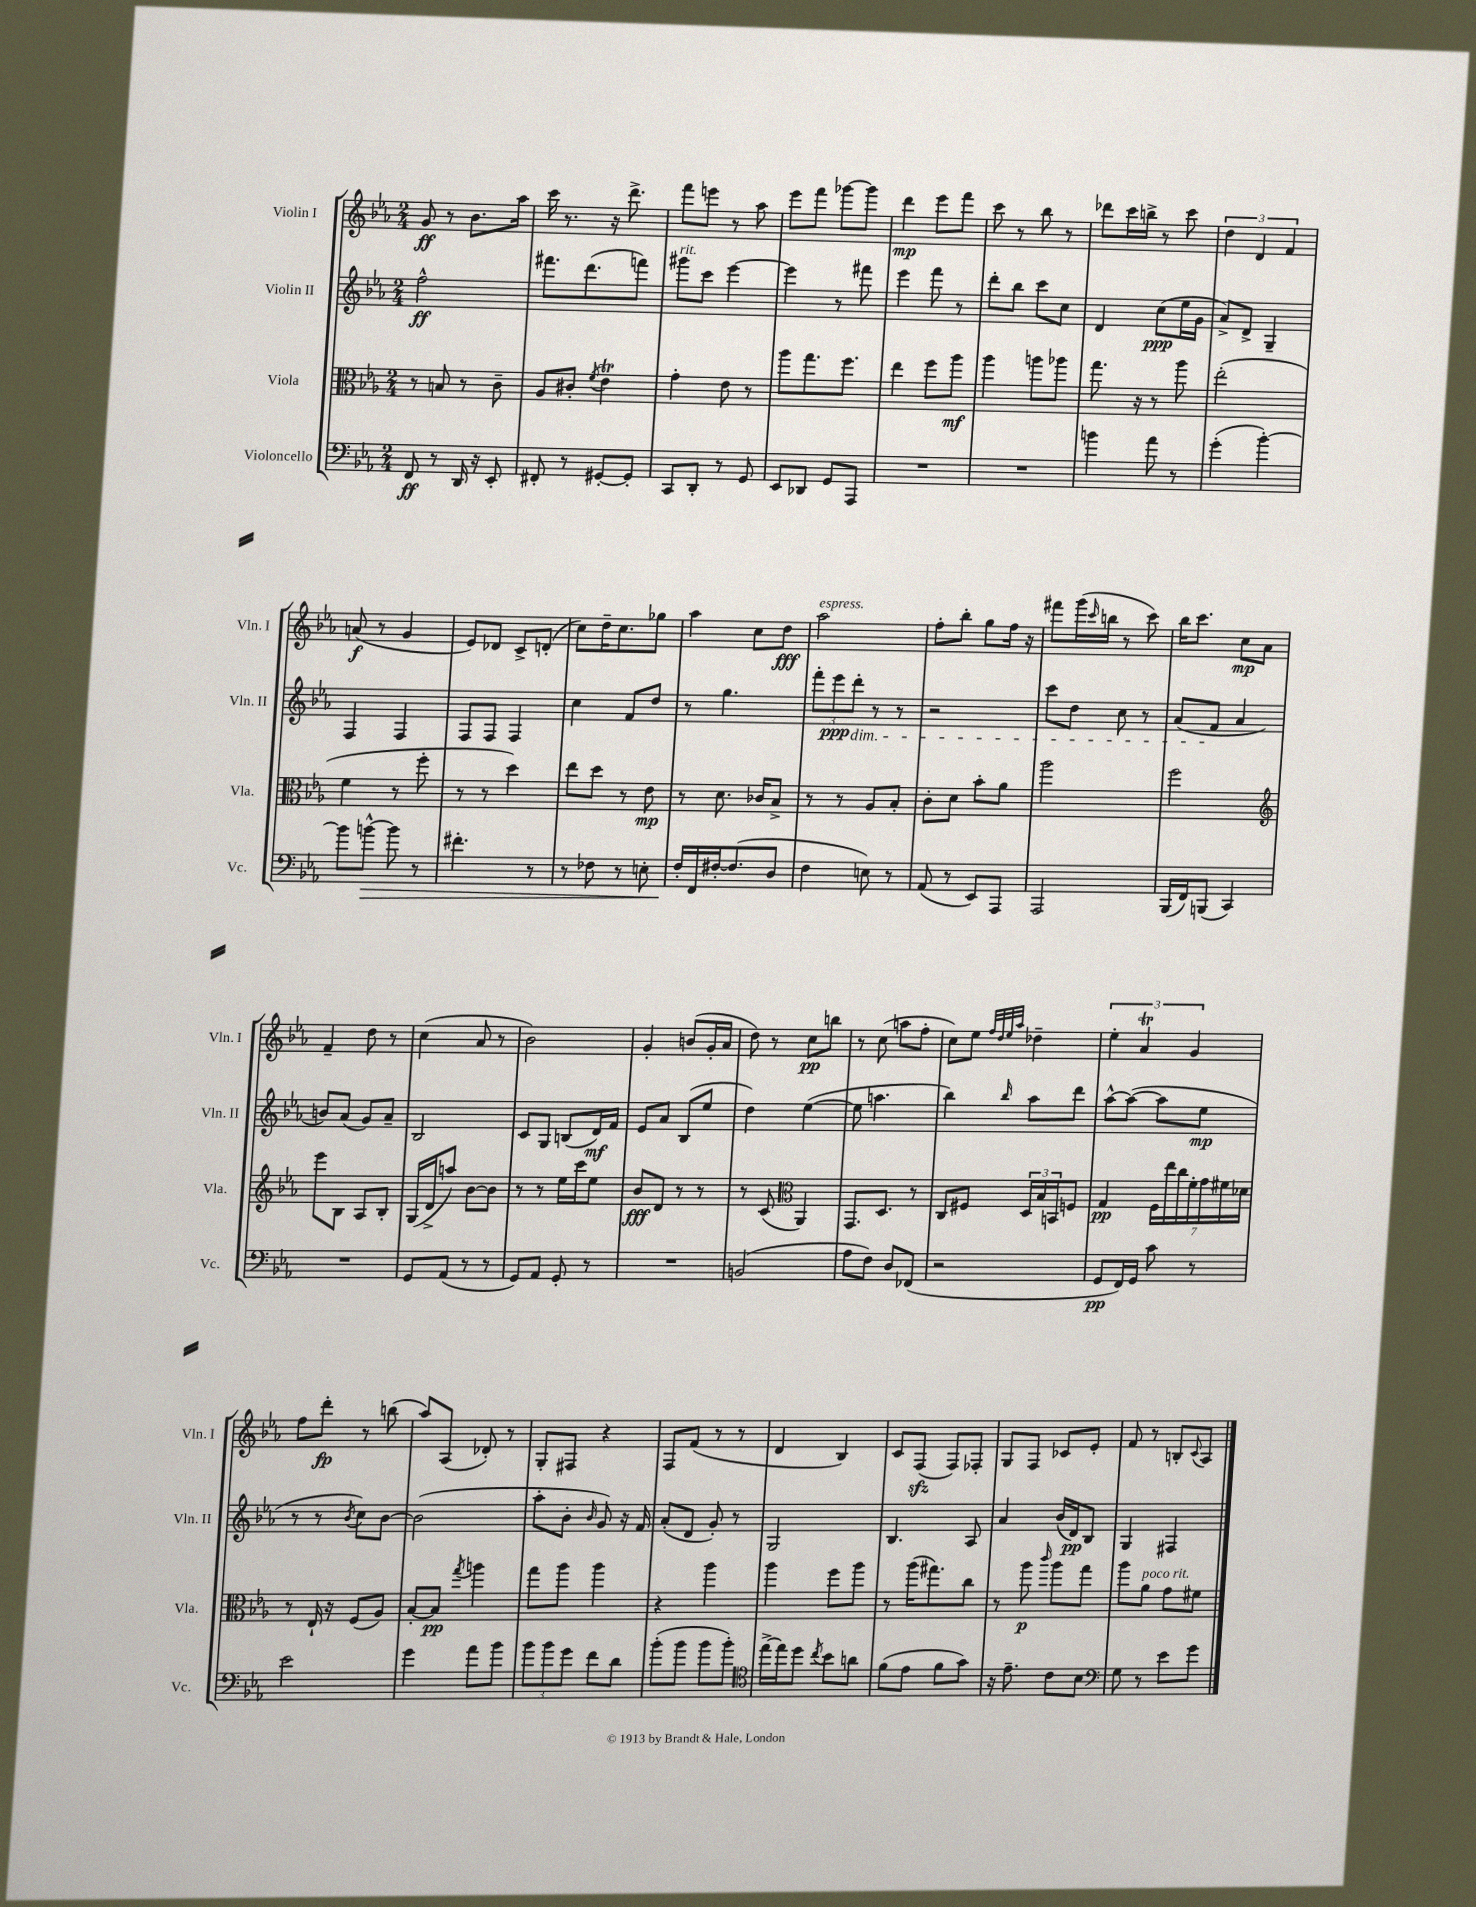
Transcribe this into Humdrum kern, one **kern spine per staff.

**kern	**dynam	**kern	**dynam	**kern	**dynam	**kern	**dynam
*part4	*part4	*part3	*part3	*part2	*part2	*part1	*part1
*staff4	*staff4	*staff3	*staff3	*staff2	*staff2	*staff1	*staff1
*I"Violoncello	*	*I"Viola	*	*I"Violin II	*	*I"Violin I	*
*I'Vc.	*	*I'Vla.	*	*I'Vln. II	*	*I'Vln. I	*
*clefF4	*	*clefC3	*	*clefG2	*	*clefG2	*
*k[b-e-a-]	*	*k[b-e-a-]	*	*k[b-e-a-]	*	*k[b-e-a-]	*
*M2/4	*	*M2/4	*	*M2/4	*	*M2/4	*
=1	=1	=1	=1	=1	=1	=1	=1
8FF/	ff	8r	.	2ff^^\	ff	8g/	ff
8r	.	8Bn/	.	.	.	8r	.
16DD/	.	8r	.	.	.	8.b-\L	.
16r	.	.	.	.	.	.	.
8EE-'/	.	8c~\	.	.	.	.	.
.	.	.	.	.	.	16aa-\Jk	.
=2	=2	=2	=2	=2	=2	=2	=2
8FF#X'/	.	8A-/L	.	8.fff#X\L	.	16ccc\	.
.	.	.	.	.	.	8.r	.
8r	.	8c#X'/J	.	.	.	.	.
.	.	.	.	(8.ddd\	.	.	.
.	.	8qf/	.	.	.	.	.
[8GG#X'/L	.	4e-T\	.	.	.	16r	.
.	.	.	.	.	.	8.ddd^\	.
8GG#'/J]	.	.	.	8fffn\J)	.	.	.
=3	=3	=3	=3	=3	=3	=3	=3
!	!	!	!	!LO:TX:a:i:t=rit.	!	!	!
8CC/L	.	4g'\	.	8ggg#X\L	.	8fff\L	.
8DD'/J	.	.	.	8ccc\J	.	8eeen\J	.
8r	.	8e-\	.	[4eee-\	.	8r	.
8GG/	.	8r	.	.	.	8aa-\	.
=4	=4	=4	=4	=4	=4	=4	=4
8EE-/L	.	8aa-\L	.	4eee-\]	.	8eee-\L	.
8DD-X/J	.	8.gg\	.	.	.	8fff\J	.
8GG/L	.	.	.	8r	.	[8ggg-X\L	.
.	.	8.ff\J	.	.	.	.	.
8AAA-/J	.	.	.	8fff#X\	.	8ggg-\J]	.
=5	=5	=5	=5	=5	=5	=5	=5
2r	.	4ee-\	.	4eee-\	.	4ddd\	mp
.	.	8ff\L	.	8fff\	.	8eee-\L	.
.	.	8aa-\J	mf	8r	.	8fff\J	.
=6	=6	=6	=6	=6	=6	=6	=6
2r	.	4aa-\	.	8ddd'\L	.	8ccc\	.
.	.	.	.	8bb-\J	.	8r	.
.	.	8aan\L	.	8ccc\L	.	8bb-\	.
.	.	8aa-X\J	.	8cc\J	.	8r	.
=7	=7	=7	=7	=7	=7	=7	=7
4bn\	.	8.gg\	.	4d/	.	8ddd-X\L	.
.	.	.	.	.	.	16ccc\L	.
.	.	16r	.	.	.	16bbn^\JJ	.
8a-\	.	8r	.	(8cc\L	ppp	8r	.
8r	.	8aa-\	.	16ee-\L	.	8ccc\	.
.	.	.	.	16g\JJ	.	.	.
=8	=8	=8	=8	=8	=8	=8	=8
(4g'\	.	(2ee-'\	.	8a-^/L)	.	6dd\	.
.	.	.	.	8d^/J	.	.	.
.	.	.	.	.	.	6d/	.
[4b-'\)	.	.	.	4G~/	.	.	.
.	.	.	.	.	.	6f/	.
!!LO:LB:g=z
=9	=9	=9	=9	=9	=9	=9	=9
8b-\L]	.	4f\	.	4F/	.	(8an/	f
!	!LO:HP:b	!	!	!	!	!	!
[8bn^^\J	>	.	.	.	.	8r	.
8b\]	.	8r	.	4F/	.	4g/	.
8r	.	8ff'\	.	.	.	.	.
=10	=10	=10	=10	=10	=10	=10	=10
4.f#X'\	.	8r	.	8F/L	.	8e-/L)	.
.	.	8r	.	8F/J	.	8d-X/J	.
.	.	4dd\)	.	4F/	.	8c^/L	.
8r	.	.	.	.	.	(8dn'/J	.
=11	=11	=11	=11	=11	=11	=11	=11
8r	.	8ee-\L	.	4cc\	.	8cc\L)	.
8F-X\	.	8dd\J	.	.	.	16dd~\K	.
.	.	.	.	.	.	8.cc\	.
8r	.	8r	.	8f/L	.	.	.
8En'\	.	8e-\	mp	8dd/J	.	8gg-X\J	.
=12	=12	=12	=12	=12	=12	=12	=12
16F'/LL	.	8r	.	8r	.	4aa-\	.
16FF/	]	.	.	.	.	.	.
[16F#X'/J	.	8.d\	.	4.gg\	.	.	.
(8.F#/]	.	.	.	.	.	.	.
.	.	.	.	.	.	8cc\L	.
.	.	16c-X/KL	.	.	.	.	.
8D/J	.	8B-^/J	.	.	.	8dd\J	fff
=13	=13	=13	=13	=13	=13	=13	=13
!	!	!	!	!	!	!LO:TX:a:i:t=espress.	!
4F\	.	8r	.	12fff'\L	.	2aa-\	.
.	.	.	.	12eee-\	ppp	.	.
.	.	8r	.	.	.	.	.
!	!	!	!	!LO:TX:b:i:t=dim.	!	!	!
.	.	.	.	12ddd'\J	.	.	.
8En\)	.	8A-/L	.	8r	.	.	.
8r	.	8B-'/J	.	8r	.	.	.
=14	=14	=14	=14	=14	=14	=14	=14
(8AA-/	.	8c'\L	.	2r	.	8ff'\L	.
8r	.	8d\J	.	.	.	8bb-'\J	.
8EE-/L)	.	8b-'\L	.	.	.	8gg\L	.
8AAA-/J	.	8a-\J	.	.	.	16ff\Jk	.
.	.	.	.	.	.	16r	.
=15	=15	=15	=15	=15	=15	=15	=15
2AAA-/	.	2aa-\	.	8ccc\L	.	8fff#X\L	.
.	.	.	.	8dd\J	.	(16ggg\L	.
.	.	.	.	.	.	16qqccc/	.
.	.	.	.	.	.	16bbn\JJ	.
.	.	.	.	8cc\	.	8r	.
.	.	.	.	8r	.	8ccc\)	.
=16	=16	=16	=16	=16	=16	=16	=16
(16BBB-/LL	.	2ff\	.	(8a-/L	.	16bb-\KL	.
16FF/J)	.	.	.	.	.	8.ccc\J	.
(8BBBn/J	.	.	.	8f/J	.	.	.
4CC/)	.	.	.	4a-/	.	8cc\L	mp
.	.	.	.	.	.	8a-\J	.
!!LO:LB:g=z
=17	=17	=17	=17	=17	=17	=17	=17
*	*	*clefG2	*	*	*	*	*
2r	.	8eee-\L	.	8bn/L)	.	4f~/	.
.	.	8B-\J	.	(8a-/J	.	.	.
.	.	8A-/L	.	8g/L)	.	8dd\	.
.	.	8B-'/J	.	8a-~/J	.	8r	.
=18	=18	=18	=18	=18	=18	=18	=18
8GG/L	.	(16G/LL	.	2B-/	.	(4cc\	.
.	.	16d^/J	.	.	.	.	.
(8AA-/J	.	8aan/J)	.	.	.	.	.
8r	.	[8b-\L	.	.	.	8a-/	.
8r	.	8b-\J]	.	.	.	8r	.
=19	=19	=19	=19	=19	=19	=19	=19
8GG/L)	.	8r	.	8c/L	.	2b-\)	.
8AA-/J	.	8r	.	8G/J	.	.	.
8GG'/	.	16ee-\LL	.	(8Bn/L	.	.	.
.	.	16ccc\J	.	.	.	.	.
8r	.	8ee-\J	.	16d/L)	mf	.	.
.	.	.	.	16f/JJ	.	.	.
=20	=20	=20	=20	=20	=20	=20	=20
2r	.	8b-/L	fff	8e-/L	.	4g'/	.
.	.	8d/J	.	8a-/J	.	.	.
.	.	8r	.	(8B-/L	.	(8bn/L	.
.	.	8r	.	8ee-/J	.	16g'/L	.
.	.	.	.	.	.	16a-/JJ	.
=21	=21	=21	=21	=21	=21	=21	=21
(2BBn/	.	8r	.	4dd\)	.	8dd\)	.
.	.	(8c/	.	.	.	8r	.
*	*	*clefC3	*	*	*	*	*
.	.	4AA-/)	.	([4ee-\	.	8cc\L	pp
.	.	.	.	.	.	8bbn\J	.
=22	=22	=22	=22	=22	=22	=22	=22
8A-\L	.	8.GG/L	.	8ee-\]	.	8r	.
8F\J)	.	.	.	4.aan\	.	(8cc\	.
.	.	8.D/J	.	.	.	.	.
8D/L	.	.	.	.	.	8aan\L	.
(8FF-X/J	.	8r	.	.	.	8ff'\J	.
=23	=23	=23	=23	=23	=23	=23	=23
2r	.	8C/L	.	4bb-\)	.	8cc\L)	.
.	.	8F#X/J	.	.	.	8ee-\J	.
.	.	.	.	.	.	32qqff/LLL	.
.	.	.	.	.	.	32qqdd/	.
.	.	.	.	.	.	32qqee-/	.
.	.	.	.	16qqbb-/	.	32qqaa-/JJJ	.
.	.	24D/LL	.	8aa-\L	.	4dd-X~\	.
.	.	24B-/	.	.	.	.	.
.	.	24BBn/J	.	.	.	.	.
.	.	8Fn/J	.	8ddd\J	.	.	.
=24	=24	=24	=24	=24	=24	=24	=24
8GG/L	pp	4G/	pp	[8aa-^^\L	.	6ee-'\	.
16FF/L)	.	.	.	(8aa-\J_	.	.	.
.	.	.	.	.	.	6a-T/	.
16GG/JJ	.	.	.	.	.	.	.
8c\	.	28F\LL	.	8aa-\L]	.	.	.
.	.	28ee-\	.	.	.	.	.
.	.	28cc\	.	.	.	.	.
.	.	.	.	.	.	6g/	.
.	.	28f'\	.	.	.	.	.
8r	.	.	.	8ee-\J	mp	.	.
.	.	28g\	.	.	.	.	.
.	.	28f#X\	.	.	.	.	.
.	.	28d-X\JJ	.	.	.	.	.
!!LO:LB:g=z
=25	=25	=25	=25	=25	=25	=25	=25
2e-\	.	8r	.	8r	.	8ff\L	.
.	.	16E-`/	.	8r	.	8ddd'\J	fp
.	.	16r	.	.	.	.	.
.	.	.	.	8qb-/	.	.	.
.	.	(8F/L	.	8cc\L)	.	8r	.
.	.	8A-/J)	.	[8b-\J	.	(8bbn\	.
=26	=26	=26	=26	=26	=26	=26	=26
4g\	.	[8B-'/L	.	(2b-\]	.	8aa-/L)	.
.	.	8B-/J]	pp	.	.	(8A-/J	.
.	.	8qgg/	.	.	.	.	.
8a-\L	.	4aan\	.	.	.	8d-X'/)	.
8b-\J	.	.	.	.	.	8r	.
=27	=27	=27	=27	=27	=27	=27	=27
12b-\L	.	8gg\L	.	8aa-'\L	.	8G'/L	.
12b-\	.	.	.	.	.	.	.
.	.	8aa-\J	.	8b-'\J	.	8F#X/J	.
12g\J	.	.	.	.	.	.	.
.	.	.	.	16qqb-/	.	.	.
8f\L	.	4aa-\	.	8g/)	.	4r	.
8d\J	.	.	.	16r	.	.	.
.	.	.	.	16f/	.	.	.
=28	=28	=28	=28	=28	=28	=28	=28
(8b-'\L	.	4r	.	(8a-'/L	.	8F/L	.
8b-\J	.	.	.	8d/J	.	(8f/J	.
8b-\L	.	4aa-\	.	8g'/)	.	8r	.
8b-'\J)	.	.	.	8r	.	8r	.
=29	=29	=29	=29	=29	=29	=29	=29
*clefC4	*	*	*	*	*	*	*
[16ee-^\LL	.	4aa-\	.	2G/	.	4d/	.
16ee-\J]	.	.	.	.	.	.	.
8dd\J	.	.	.	.	.	.	.
8qcc/	.	.	.	.	.	.	.
8b-\L	.	8ff\L	.	.	.	4B-/)	.
8an\J	.	8aa-\J	.	.	.	.	.
=30	=30	=30	=30	=30	=30	=30	=30
(8f\L	.	8r	.	4.B-/	.	8c/L	.
8e-\J	.	(16aa-\KL	.	.	.	(8Fzz/J	.
.	.	8.gg#X\)	.	.	.	.	.
8f\L	.	.	.	.	.	8F/L)	.
8g\J)	.	8cc\J	.	8A-/	.	8F-X'/J	.
=31	=31	=31	=31	=31	=31	=31	=31
16r	.	8r	.	4a-/	.	8G/L	.
8.e-~\	.	.	.	.	.	.	.
.	.	8aa-\	p	.	.	8F/J	.
.	.	16qqccc/	.	.	.	.	.
8c\L	.	8aa-\L	.	(16b-/LL	.	8c-X/L	.
.	.	.	.	16d/J)	pp	.	.
8B-\J	.	8gg\J	.	8B-/J	.	8e-'/J	.
=32	=32	=32	=32	=32	=32	=32	=32
*clefF4	*	*	*	*	*	*	*
8G\	.	8aa-\L	.	4G/	.	8f/	.
!	!	!LO:TX:a:i:t=poco rit.	!	!	!	!	!
8r	.	8a-\J	.	.	.	8r	.
8e-\L	.	8g\L	.	4F#X/	.	8Bn'/L	.
.	.	.	.	.	.	8qqc/	.
8g\J	.	8f#X\J	.	.	.	8A-/J	.
==	==	==	==	==	==	==	==
*-	*-	*-	*-	*-	*-	*-	*-
